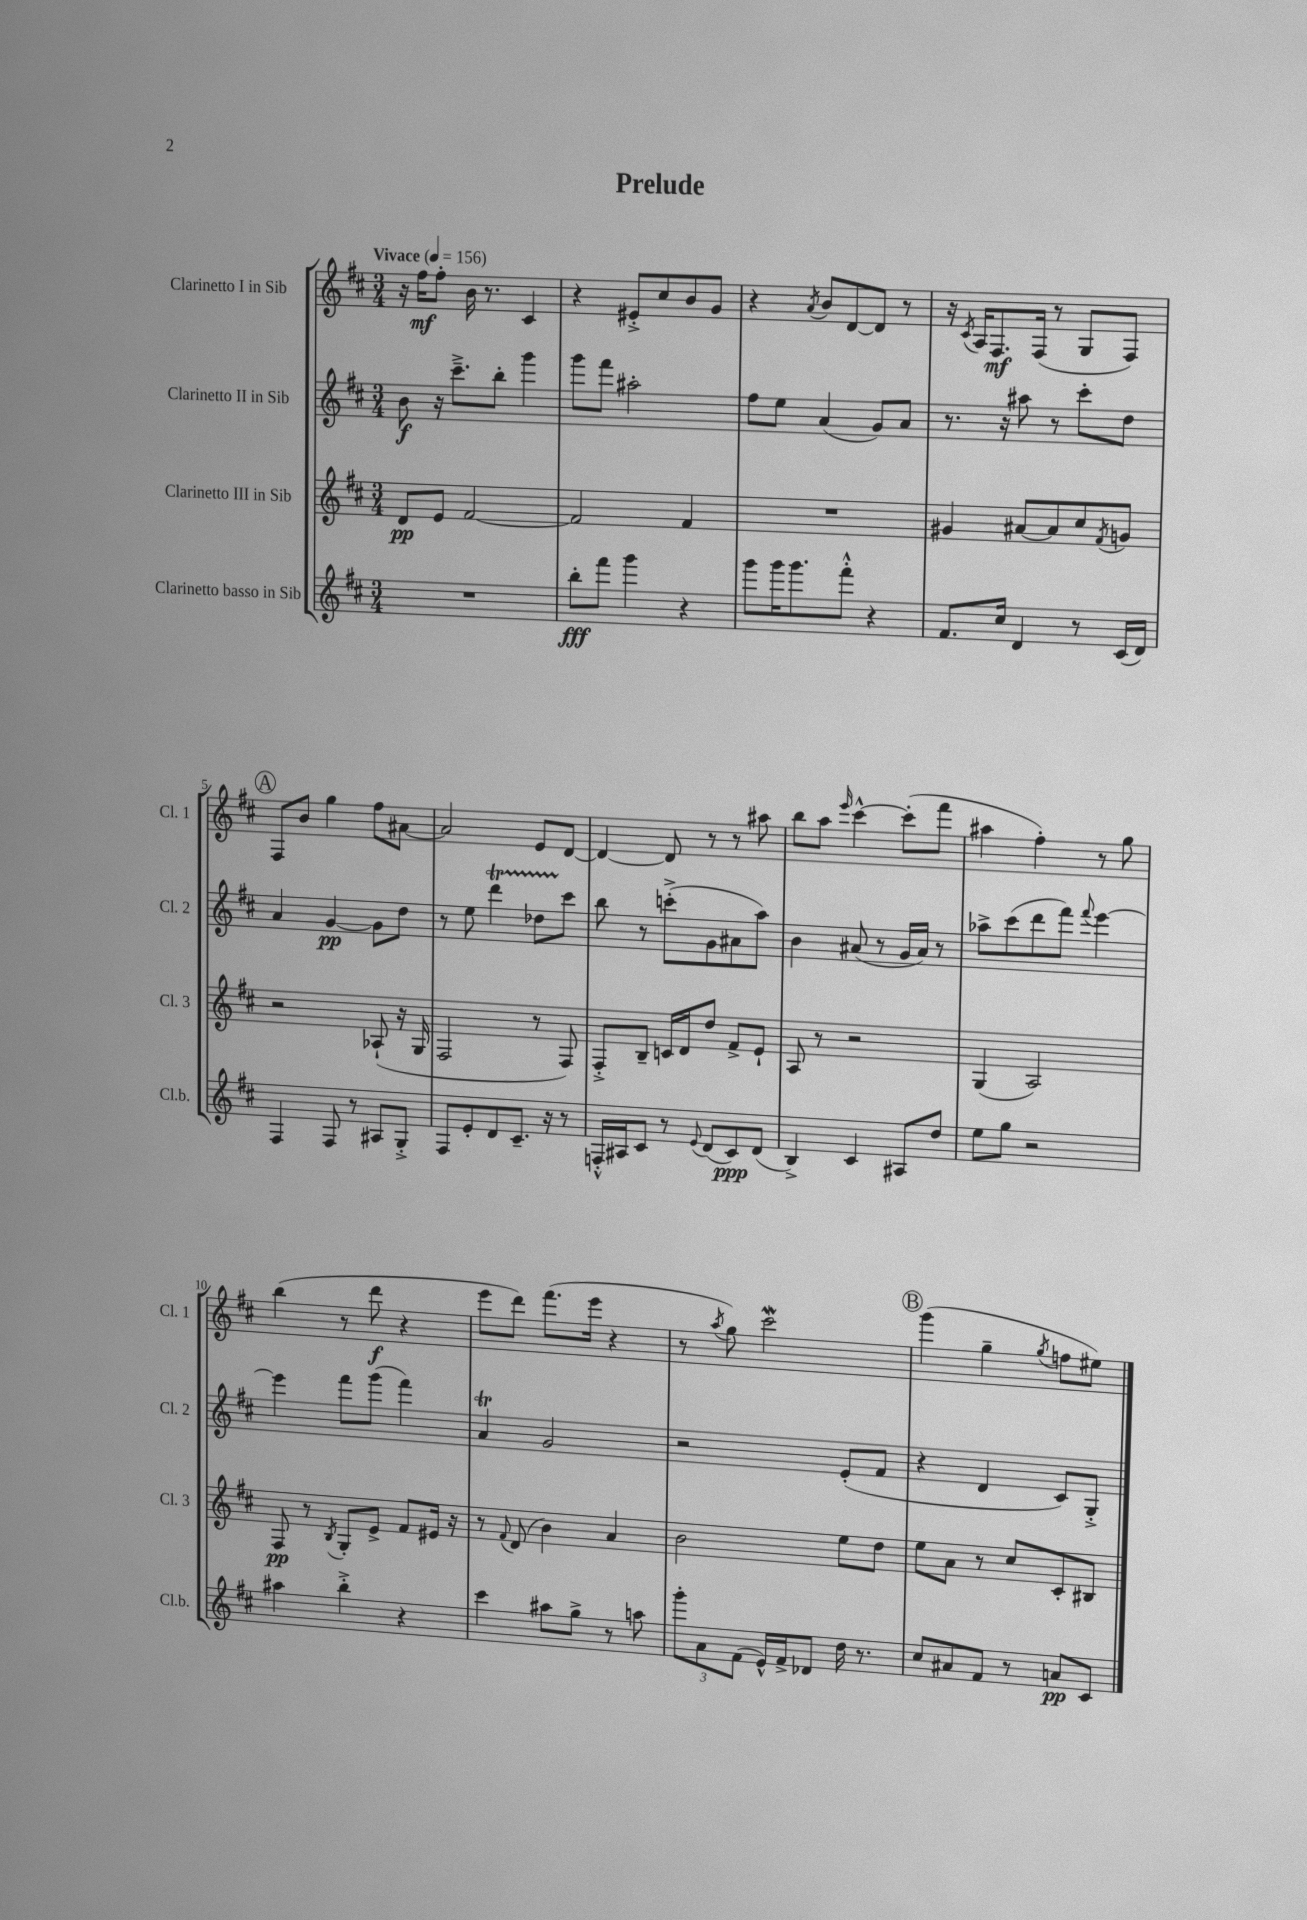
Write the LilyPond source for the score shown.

\header { title = "Prelude" }
<<
\new StaffGroup <<
\new Staff = "s0" \with { instrumentName = "Clarinetto I in Sib" shortInstrumentName = "Cl. 1" } {
    \clef treble \key d \major \numericTimeSignature \time 3/4 \tempo "Vivace" 4 = 156
    r16 fis''16\mf fis''8-. b'16 r8. cis'4 |
    r4 eis'8-.-> cis''8 b'8 g'8 |
    r4 \acciaccatura { a'8 } b'8 d'8~ d'8 r8 |
    r16 \acciaccatura { cis'8 } a16 fis8.\mf fis16( r8 g8 fis8) |
    \mark \markup { \circle "A" } fis8 b'8 g''4 fis''8 ais'8~ |
    ais'2 e'8 d'8~ |
    d'4~ d'8 r8 r8 ais''8 |
    b''8 a''8 \grace { e'''16 } cis'''4~-^ cis'''8-.( fis'''8 |
    ais''4 fis''4-.) r8 g''8 |
    b''4( r8 d'''8\f r4 |
    e'''8 d'''8) fis'''8.( e'''16 r4 |
    r8 \acciaccatura { a''8 } g''8) cis'''2\mordent |
    \mark \markup { \circle "B" } g'''4( g''4-- \acciaccatura { g''8 } f''8 eis''8) \bar "|." |
}
\new Staff = "s1" \with { instrumentName = "Clarinetto II in Sib" shortInstrumentName = "Cl. 2" } {
    \clef treble \key d \major \numericTimeSignature \time 3/4
    b'8\f r16 cis'''8.---> b''8-. g'''4 |
    g'''8 fis'''8 ais''2-. |
    fis''8 e''8 a'4( g'8) a'8 |
    r8. r16 ais''8 r8 cis'''8-. d''8 |
    \mark \markup { \circle "A" } a'4 g'4~\pp g'8 d''8 |
    r8 e''8 d'''4\startTrillSpan des''8 cis'''8\stopTrillSpan |
    b''8 r8 c'''8-.->( g'8 ais'8 a''8) |
    b'4 ais'8( r8 g'16 ais'16) r8 |
    aes''8-> cis'''8( d'''8 fis'''8) \appoggiatura { fis'''8 } e'''4~ |
    e'''4 fis'''8 g'''8( fis'''4) |
    a'4\trill g'2 |
    r2 e'8-.( fis'8 |
    \mark \markup { \circle "B" } r4 d'4 cis'8) g8-.-> \bar "|." |
}
\new Staff = "s2" \with { instrumentName = "Clarinetto III in Sib" shortInstrumentName = "Cl. 3" } {
    \clef treble \key d \major \numericTimeSignature \time 3/4
    d'8\pp e'8 fis'2~ |
    fis'2 fis'4 |
    R2. |
    gis'4 ais'8~ ais'8 cis''8 \acciaccatura { fis'8 } g'8 |
    \mark \markup { \circle "A" } r2 aes8-!( r16 g16 |
    fis2 r8 fis8) |
    fis8-.-> b8-- c'16 d'16 d''8 fis'8-> e'8-! |
    a8 r8 r2 |
    g4( a2) |
    fis8\pp r8 \acciaccatura { b8 } g8-. e'8-> fis'8 eis'16 r16 |
    r8 \appoggiatura { fis'8 } d'8( b'4) a'4 |
    b'2 e''8 d''8 |
    \mark \markup { \circle "B" } e''8 a'8 r8 cis''8 cis'8-. bis8 \bar "|." |
}
\new Staff = "s3" \with { instrumentName = "Clarinetto basso in Sib" shortInstrumentName = "Cl.b." } {
    \clef treble \key d \major \numericTimeSignature \time 3/4
    R2. |
    b''8-.\fff fis'''8 g'''4 r4 |
    g'''8 g'''16 g'''8. fis'''8-.-^ r4 |
    fis'8. cis''16 d'4 r8 cis'16( d'16) |
    \mark \markup { \circle "A" } fis4 fis8 r8 ais8 g8-.-> |
    fis8 e'8-. d'8 cis'8.-- r16 r8 |
    f16-.-^ ais16 cis'8 r8 \appoggiatura { e'8 } d'8( cis'8\ppp) d'8( |
    b4->) cis'4 ais8 d''8 |
    e''8 g''8 r2 |
    ais''4 b''4-.-> r4 |
    cis'''4 ais''8 g''8-> r8 a''8 |
    \tuplet 3/2 { g'''8-. a'8 fis'8( } e'16-^) fis'16-> des'8 d''16 r8. |
    \mark \markup { \circle "B" } cis''8 ais'8 fis'8 r8 a'8\pp cis'8 \bar "|." |
}
>>
>>
